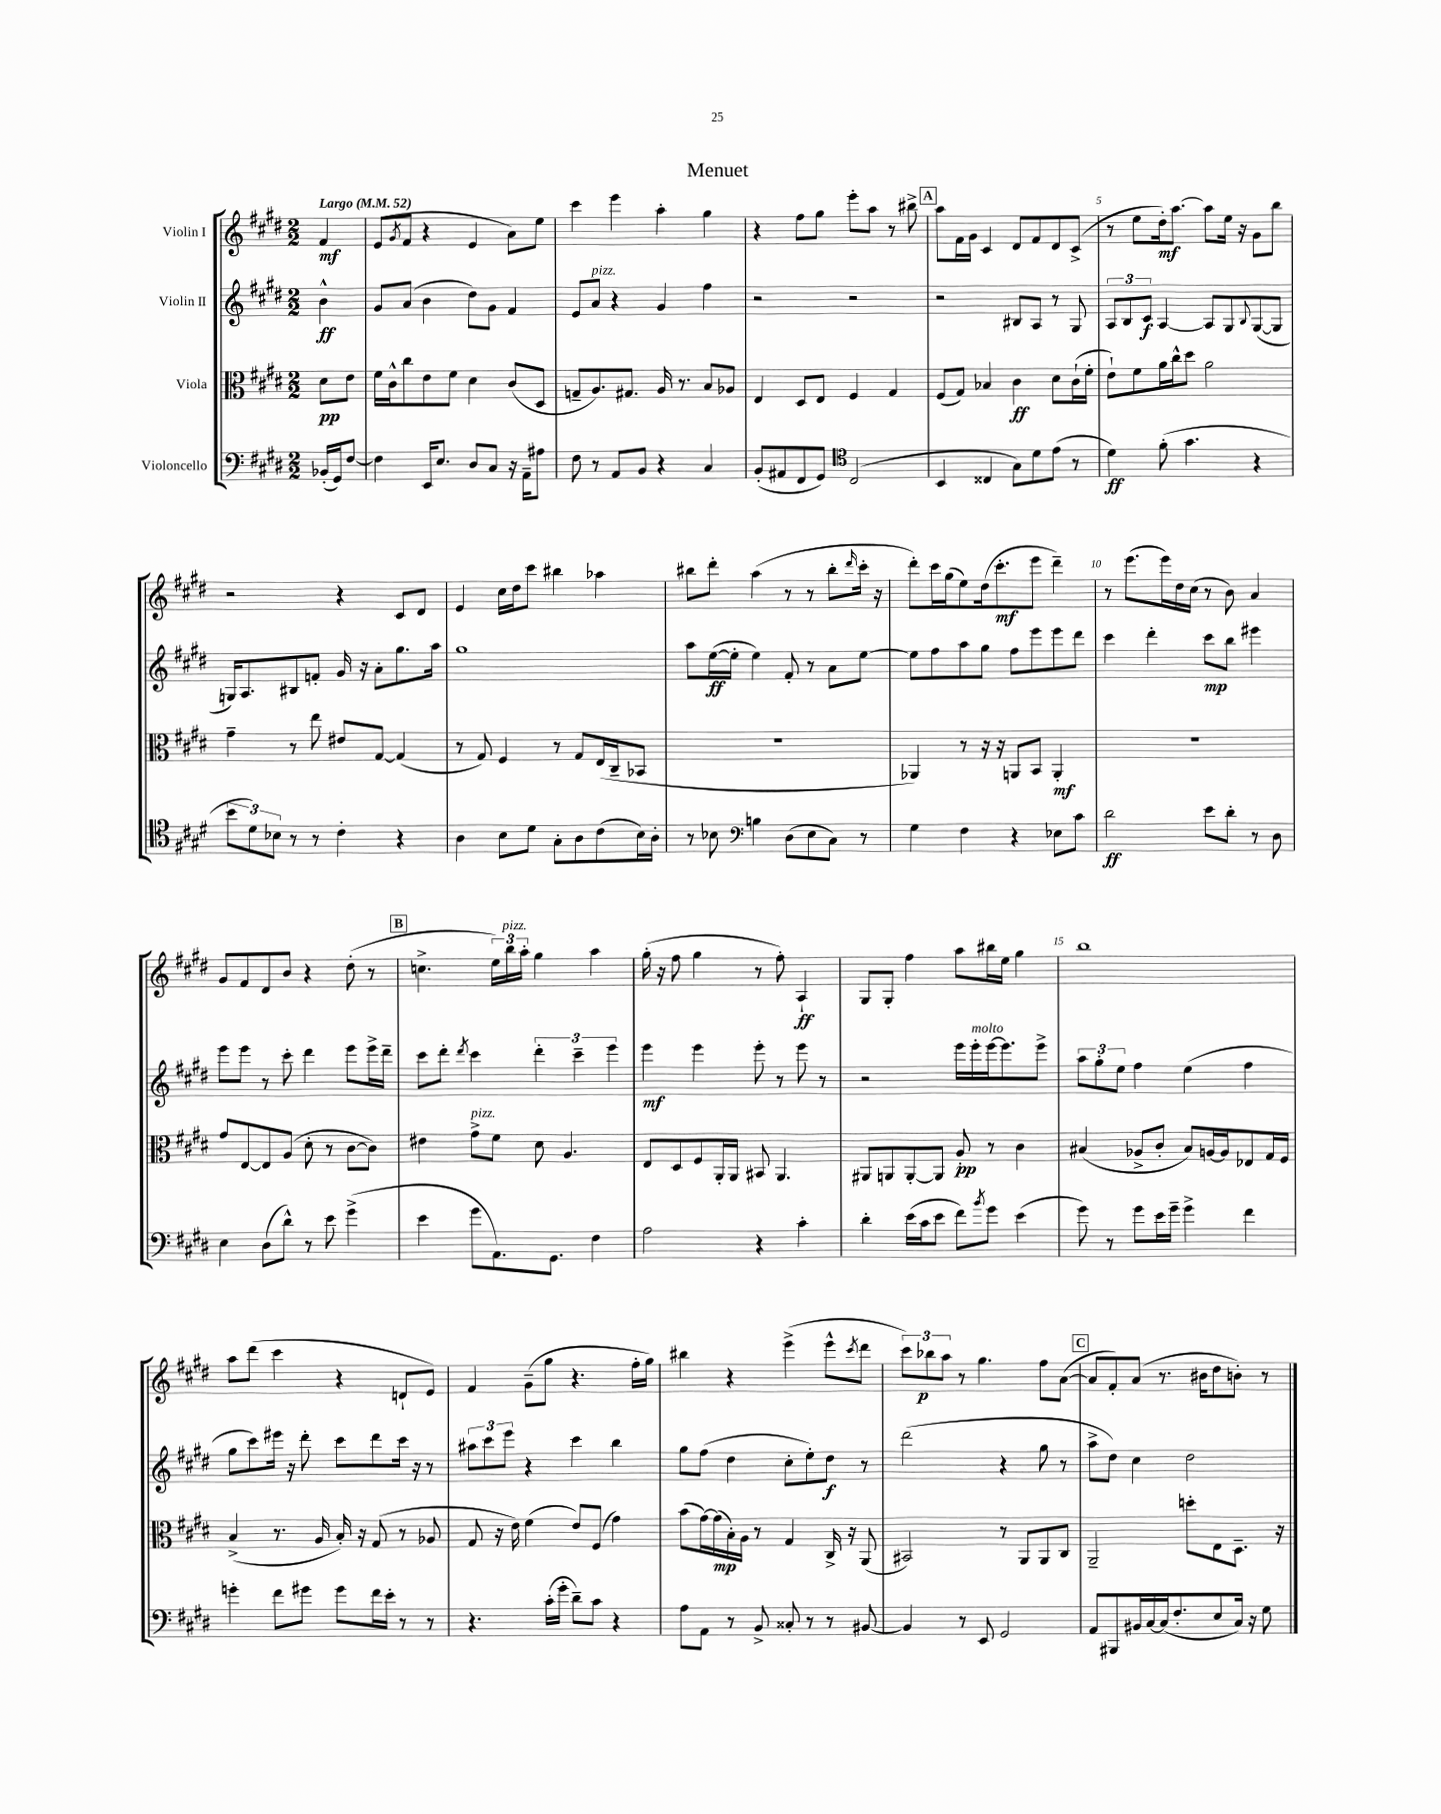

**kern	**kern	**kern	**kern
*staff4	*staff3	*staff2	*staff1
*clefF4	*clefC3	*clefG2	*clefG2
*k[f#c#g#d#]	*k[f#c#g#d#]	*k[f#c#g#d#]	*k[f#c#g#d#]
*M2/2	*M2/2	*M2/2	*M2/2
*MM52	*MM52	*MM52	*MM52
(16BB-'/LL	8d#\L	4b^^\	4f#/
16GG#/J)	.	.	.
[8F#/J	8e\J	.	.
=	=	=	=
4F#\]	16f#\LL	8g#/L	(8e/L
.	16c#^^\J	.	.
.	.	.	8qg#/
.	8cc#\	(8a/J	8f#/J
16EE/LK	8e\	4b\	4r
8.E/J	.	.	.
.	8f#\J	.	.
8D#/L	4d#\	8dd#\L)	4e/
8C#/J	.	8g#\J	.
16r	(8c#/L	4f#/	8a\L)
16AA~\LK	.	.	.
8A#\J	8D#/J	.	8ee\J
=	=	=	=
8F#\	8G~/L	8e/L	4ccc#\
8r	8.A/)	8a/J	.
8AA/L	.	4r	4eee\
.	8.G#/J	.	.
8BB/J	.	.	.
4r	16A/	4g#/	4aa'\
.	8.r	.	.
4C#/	8B/L	4ff#\	4gg#\
.	8A-/J	.	.
=	=	=	=
(8BB'/L	4E/	2r	4r
8AA#/	.	.	.
8FF#/	8D#/L	.	8ff#\L
8GG#/J)	8E/J	.	8gg#\J
*clefC4	*	*	*
(2C#/	4F#/	2r	8eee'\L
.	.	.	8aa\J
.	4G#/	.	8r
.	.	.	8bb#^\
=	=	=	=
4BB/	(8F#/L	2r	8aa\L
.	8G#/J)	.	16f#\L
.	.	.	16g#\JJ
4C##/	4B-/	.	4c#/
8G#\L)	4c#\	8B#/L	8d#/L
8d#\	.	8A/J	8f#/
(8e\J	8d#\L	8r	8d#/
8r	(16c#`\L	8G#/	(8c#^/J
.	16f#'\JJ	.	.
=	=	=	=
4d#\)	8e`\L)	12A/L	8r
.	.	12B/	.
.	8f#\	.	8ee\L
.	.	12c#/J	.
(8f#'\	16a\L	[4A/	16dd#'\k)
.	16cc#^^\J	.	[8.aa\J
4.g#\	8dd#\J	.	.
.	2a\	8A/]L	8aa\]L
.	.	8G#/	16ee\Jk
.	.	.	16r
.	.	8qqB/	.
4r	.	([8G#/	8g#\L
.	.	8G#/]J	8bb\J
=	=	=	=
12b\L	4g#~\	16G/LK)	2r
.	.	8.A/	.
12d#\)	.	.	.
12B-\J	.	.	.
8r	8r	8B#/	.
8r	8ee\	8f'/J	.
4c#'\	8e#/L	16g#/	4r
.	.	16r	.
.	[8G#/J	8a'\L	.
4r	(4G#/]	8.gg#\	8c#/L
.	.	.	8d#/J
.	.	16aa\Jk	.
=	=	=	=
4A\	8r	1gg#	4e/
.	8G#/)	.	.
8B\L	4F#/	.	16cc#\LL
.	.	.	16dd#\J
8d#\J	.	.	8ccc#\J
8G#'\L	8r	.	4bb#\
8A\	8G#/L	.	.
(8c#\	(16E/L	.	4aa-\
.	16C#~/J	.	.
16B\L)	8BB-/J	.	.
16A'\JJ	.	.	.
=	=	=	=
8r	1r	8aa\L	8bb#\L
8B-\	.	([16ee\L	8ddd#'\J
.	.	16ee'\]JJ	.
*clefF4	*	*	*
4B\	.	4ee\)	(4aa\
(8D#\L	.	8f#'/	8r
8E\	.	8r	8r
8C#\J)	.	8a\L	8bb#'\L
.	.	.	16qqddd#/
8r	.	[8ee\J	16ccc#'\Jk
.	.	.	16r
=	=	=	=
4G#\	4AA-/)	8ee\]L	8ddd#'\L)
.	.	8ff#\	16ccc#\L
.	.	.	(16gg#\J
4F#\	8r	8aa\	8ee\)
.	16r	8gg#\J	(16dd#\k
.	16r	.	8.ccc#'\
4r	8AA/L	8ff#\L	.
.	8BB/J	8eee\	8eee\J
8E-\L	4AA'/	8eee\	4ddd#~\)
8c#\J	.	8ddd#\J	.
=	=	=	=
2d#\	1r	4ccc#\	8r
.	.	.	(8.eee\L
.	.	4ddd#'\	.
.	.	.	16eee\L)
.	.	.	16dd#\
.	.	.	(16cc#\JJ
8e\L	.	8ccc#\L	8r
8d#'\J	.	8bb\J	8b\)
8r	.	4eee#\	4a/
8D#\	.	.	.
=	=	=	=
4E\	8g#/L	8eee\L	8g#/L
.	[8E/	8eee\J	8f#/
(8D#\L	8E/]	8r	8d#/
8d#^^\J)	(8A/J	8ccc#'\	8b/J
8r	8d#'\	4ddd#\	4r
8e\	8r	.	.
(4g#^\	[8c#\L	8eee\L	(8dd#'\
.	8c#\]J)	16eee^\L	8r
.	.	16ddd#~\JJ	.
=	=	=	=
4e\	4e#\	8ccc#\L	4.cc^\
.	.	8ddd#'\J	.
.	.	8qddd#/	.
8g#\L	8g#^\L	4ccc#\	.
8.AA\)	8f#\J	.	24ee\LL)
.	.	.	24bb\
.	.	.	24aa'\JJ
.	8d#\	6ddd#'\	4gg#\
8.GG#\J	.	.	.
.	4.A/	.	.
.	.	6ccc#~\	.
4F#\	.	.	4aa\
.	.	6eee\	.
=	=	=	=
2A\	8E/L	4eee\	(16gg#'\
.	.	.	16r
.	8D#/	.	8ff#\
.	8F#/	4eee\	4gg#\
.	16AA'/L	.	.
.	16AA/JJ	.	.
4r	8BB#/	8eee'\	8r
.	4.AA/	8r	8ff#'\)
4c#'\	.	8eee\	4A`/
.	.	8r	.
=	=	=	=
4d#'\	8AA#/L	2r	8G#/L
.	8AA/	.	8G#'/J
(16e\LL	[8AA'/	.	4ff#\
16c#\J	.	.	.
8e\J	8AA/]J	.	.
8f#\L)	8A'/	16eee\LL	8aa\L
.	.	16eee'\	.
8qb/	.	.	.
8g#\J	8r	[16eee\J	16bb#\L
.	.	8.eee\]	16ee\JJ
(4e\	4c#\	.	4gg#\
.	.	8eee^\J	.
=	=	=	=
8g#\)	(4B#/	12aa\L	1bb
.	.	12gg#'\	.
8r	.	.	.
.	.	12ee\J	.
8g#\L	8A-^/L	4ff#\	.
16e\L	8c#'/J	.	.
16g#~\JJ	.	.	.
4g#^\	8B#/L)	(4ee\	.
.	[16A/L	.	.
.	16A/]J	.	.
4f#\	8E-/	4ff#\	.
.	16G#/L	.	.
.	16F#/JJ	.	.
=	=	=	=
4g'\	(4B^/	8gg#\L	8aa\L
.	.	8ccc#\)	(8ddd#\J
8f#\L	8.r	16eee#\Jk	4ccc#\
.	.	16r	.
8g#\J	.	8ddd#'\	.
.	16A/	.	.
8g#\L	16B'/)	8ccc#\L	4r
.	16r	.	.
16f#\L	(8G#/	8ddd#\	.
16e'\JJ	.	.	.
8r	8r	16ccc#\Jk	8d`/L
.	.	16r	.
8r	8A-/	8r	8e/J)
=	=	=	=
4.r	8G#/	12aa#\L	4f#/
.	.	12ccc#\	.
.	16r	.	.
.	.	12eee\J	.
.	16e\)	.	.
.	(4f#\	4r	(8g#~\L
(16c#'\LL	.	.	8gg#\J
16g#'\JJ	.	.	.
8d#~\L)	8e/L)	4ccc#\	4.r
8c#\J	(8F#/J	.	.
4r	4g#\)	4bb\	.
.	.	.	16ff#'\LL
.	.	.	16gg#\JJ)
=	=	=	=
8A\L	(8b\L	8gg#\L	4bb#\
8AA\J	[16g#\L)	(8ff#\J	.
.	(16g#\]	.	.
8r	16B'\)	4dd#\	4r
.	16A\JJ	.	.
8BB^/	8r	.	.
8C##'/	4G#/	8cc#'\L	(4eee^\
8r	.	8ee'\)	.
8r	16C#^/	8dd#\J	8eee^^\L
.	16r	.	.
.	.	.	8qccc#/
[8BB#/	(8AA/	8r	8ddd#\J
=	=	=	=
4BB#/]	2BB#/)	(2ddd#\	12ccc#\L)
.	.	.	12bb-\
.	.	.	12aa\J
8r	.	.	8r
8EE/	.	.	4.gg#\
2GG#/	8r	4r	.
.	8AA/L	.	.
.	8AA/	8gg#\	8ff#\L
.	8C#/J	8r	([8a\J
=	=	=	=
8AA/L	2AA~/	8aa^\L	8a/]L
8BBB#/	.	8dd#\J)	8f#'/)
16BB#/L	.	4cc#\	(8a/J
[16C#/	.	.	.
(16C#/]J	.	.	8.r
8.F#'/	.	.	.
.	8dd'\L	2dd#\	.
.	.	.	16b#\LK
8E/	8E\	.	8dd#\
16C#/Jk)	8.D#~\J	.	8b'\J)
16r	.	.	.
8G#\	.	.	8r
.	16r	.	.
==	==	==	==
*-	*-	*-	*-
